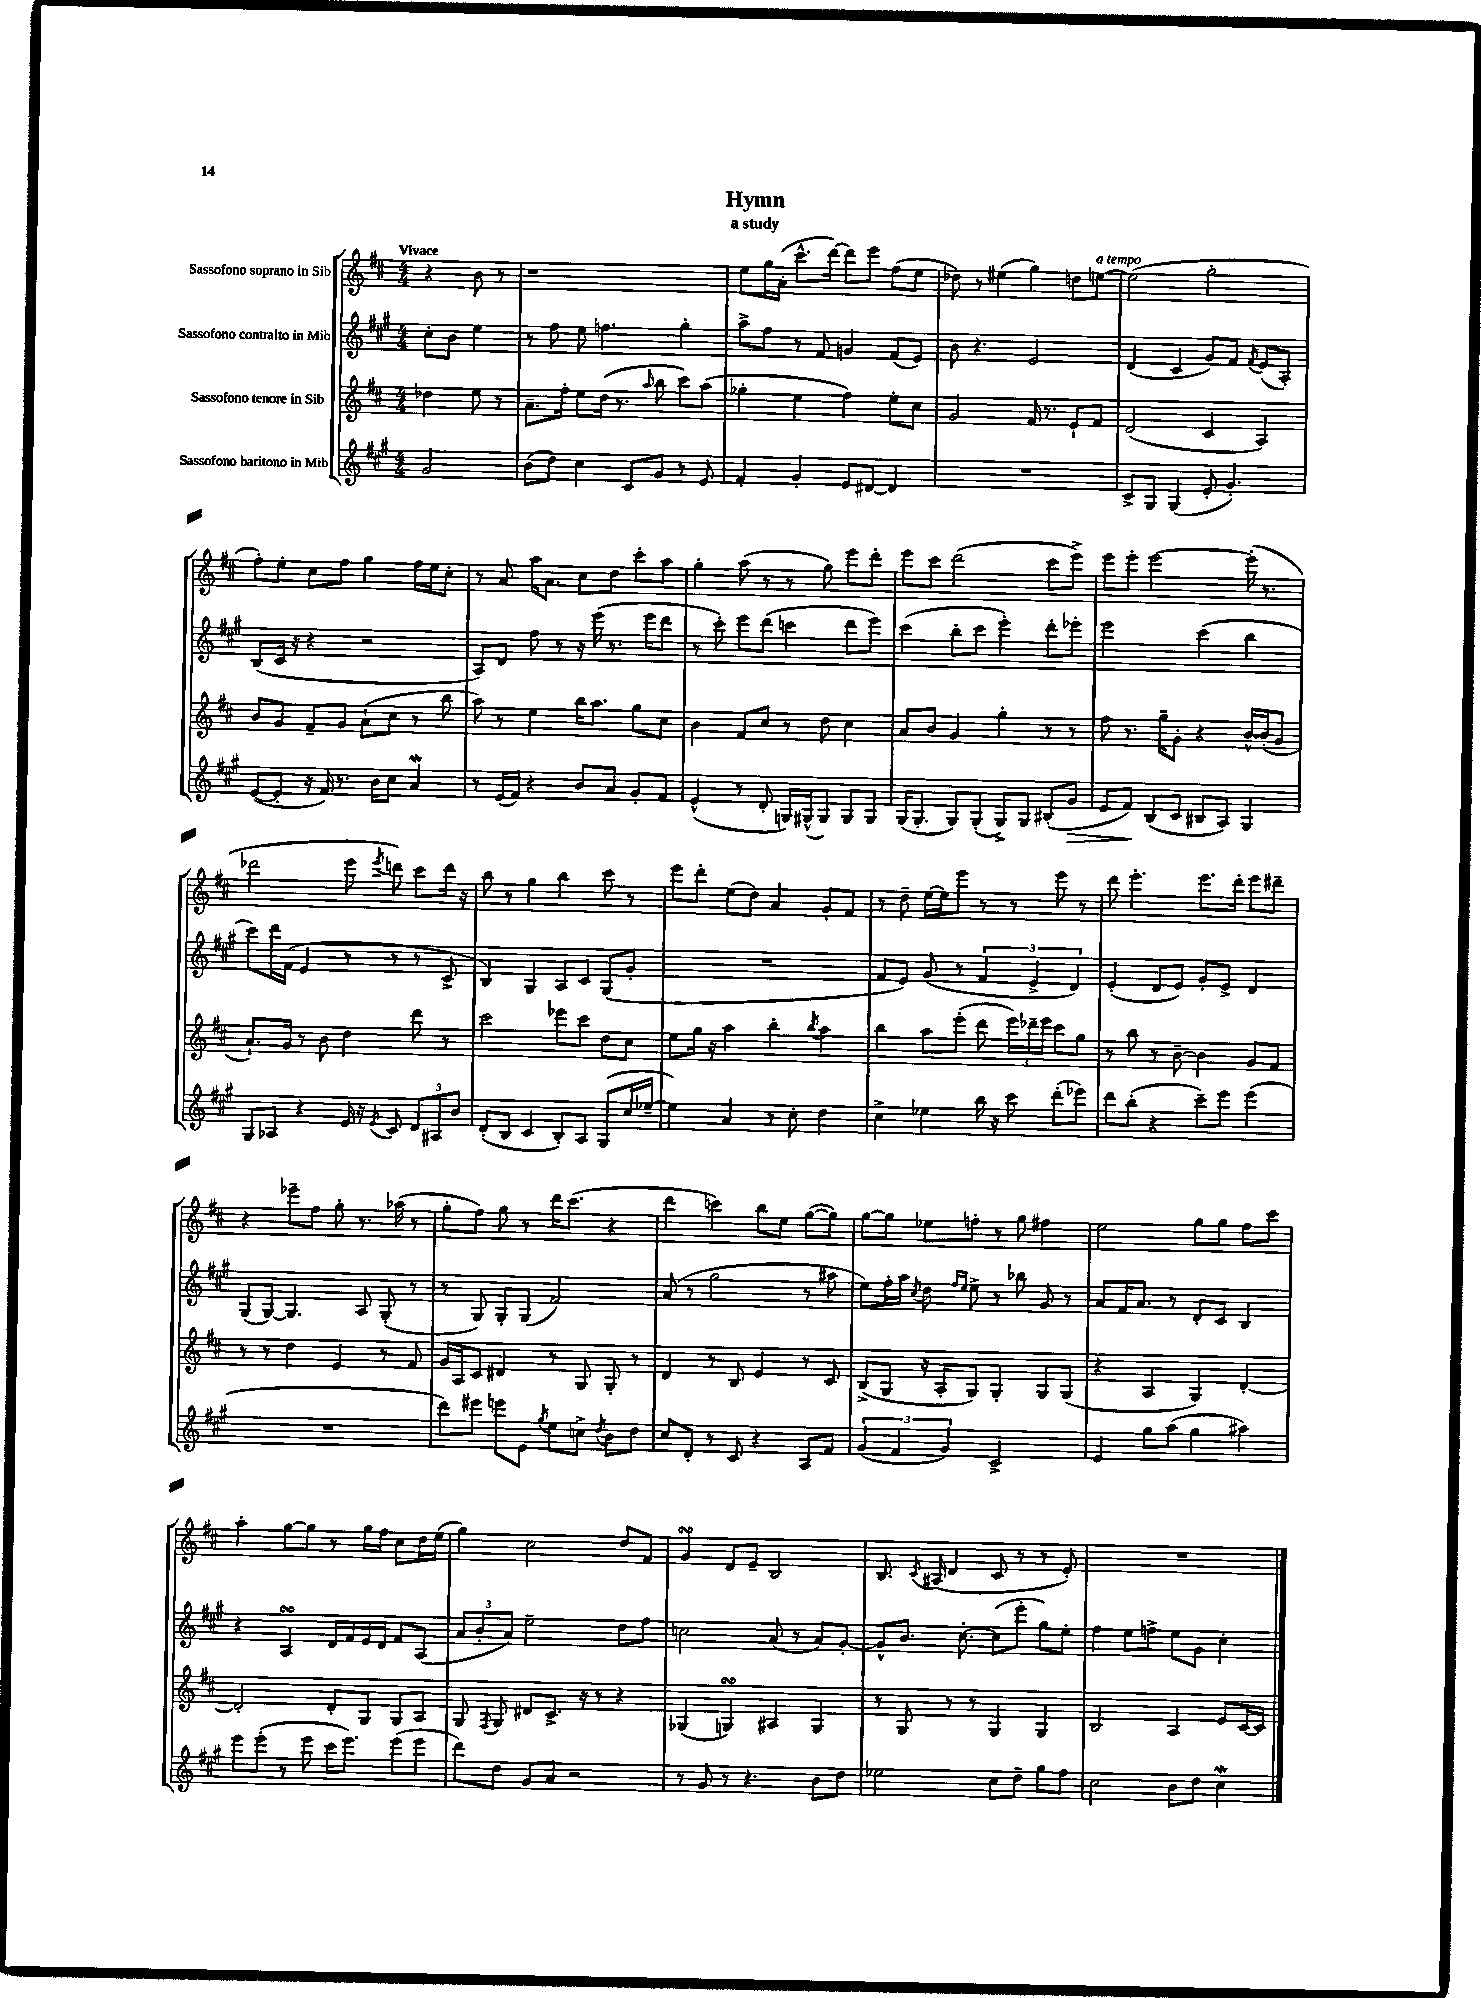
\header { title = "Hymn" subtitle = "a study" }
<<
\new StaffGroup <<
\new Staff = "s0" \with { instrumentName = "Sassofono soprano in Sib" } {
    \clef treble \key d \major \numericTimeSignature \time 4/4 \partial 2 \tempo "Vivace"
    \autoBeamOff r4 b'8 r8 |
    r1 |
    e''8[ g''16 a'16]-.( cis'''8.[-^ d'''16]~) d'''8[ e'''8] fis''8[( e''8] |
    des''8) r8 eis''4( g''4) d''8[ e''8]~^\markup { \italic "a tempo" } |
    e''2( g''2-. |
    fis''8[-.) e''8]-. cis''8[ fis''8] g''4 fis''16[ e''16 cis''8]-. |
    r8 a'8 a''16[ a'8.] cis''8[ d''8] cis'''8[-. a''8] |
    g''4-. a''8( r8 r8 g''8) e'''8[ d'''8]-. |
    e'''8[ cis'''8] d'''2( cis'''8[ e'''8]->) |
    e'''8[ e'''8]-. e'''2~ e'''16-.( r8. |
    des'''2 e'''8 \acciaccatura { e'''8 } d'''8) cis'''8[ d'''16] r16 |
    b''8 r8 g''4 b''4 cis'''8 r8 |
    e'''8[ d'''8]-. e''8[( d''8]) a'4 g'8[-. fis'8] |
    r8 d''8-- e''16[~ e''16 e'''8] r8 r8 e'''8 r8 |
    d'''8 e'''4.-. e'''8.[ d'''16]-. e'''8[ dis'''8]-- |
    r4 ees'''8[-- fis''8] g''8-. r8. aes''16( r8 |
    g''8[-. fis''8]) g''8 r8 d'''16[ cis'''8.]( r4 |
    d'''4 c'''4) b''8[ e''8] g''8[~( g''8]) |
    g''8[~ g''8] ees''8[ f''8]-. r8 g''8 fis''4 |
    e''2 g''8[ g''8] fis''8[ cis'''8] |
    a''4-. g''8[~ g''8] r8 g''16[ fis''16] cis''8[ d''16 e''16]( |
    g''4) cis''2 d''8[ fis'8] |
    g'4\turn d'8[ e'8]-- b2 |
    b8. \acciaccatura { cis'8 } ais16( d'4 cis'8 r8 r8 e'8-.) |
    R1 \bar "|." |
}
\new Staff = "s1" \with { instrumentName = "Sassofono contralto in Mib" } {
    \clef treble \key a \major \numericTimeSignature \time 4/4 \partial 2
    \autoBeamOff cis''8[-. b'8] e''4 |
    r8 fis''8 e''8 f''4. gis''4-. |
    a''8[-> fis''8] r8 fis'8 g'4 fis'8[( e'8]) |
    b'8 r4. e'2 |
    d'4( cis'4 gis'8[) fis'8] \acciaccatura { fis'8 } e'8[( a8]-.) |
    b8[( cis'16] r16 r4 r2 |
    a8[) d'8] fis''8 r8 r16 e'''16( r8. e'''16[ d'''8] |
    r8 cis'''8-.) e'''8[ d'''8]( c'''4 d'''8[ e'''8]) |
    cis'''4( b''8[-. cis'''8] e'''4-.) d'''8[-. ees'''8]-. |
    e'''2 cis'''4( b''4 |
    cis'''8[) d'''16 fis'16]( e'4 r8 r8 r8 cis'8-> |
    b4) gis4 a8[ cis'8] gis8[( gis'8]-. |
    R1 |
    fis'8[ e'8]) gis'8( r8 \tuplet 3/2 { fis'4 e'4-> d'4) } |
    e'4-.( d'8[ e'8]) gis'8[-. e'8]-> d'4 |
    gis8[( gis8]~) gis4. a8 gis8-.( r8 |
    r8 gis8) gis8[-. gis8]( fis'2) |
    a'8( r8 gis''2 r8 ais''8 |
    e''8[) fis''16-. a''16] \acciaccatura { cis''8 } d''8 \grace { fis''16[ e''16] } e''8-> r8 bes''8 gis'8 r8 |
    a'8[ fis'16 a'8.] r8 d'8[-. cis'8] b4 |
    r4 a4\turn d'16[ fis'16 e'16 d'16] fis'8[ a8]( |
    \tuplet 3/2 { a'8[ b'8-. a'8]) } e''2-- d''8[ fis''8] |
    c''2 a'8( r8 a'8[) gis'8]~-. |
    gis'8[-^ b'8.] cis''8.~-. cis''8[( e'''8]-. gis''8[) e''8]-. |
    fis''4 e''8[ f''8]-> e''8[ gis'8] cis''4-. \bar "|." |
}
\new Staff = "s2" \with { instrumentName = "Sassofono tenore in Sib" } {
    \clef treble \key d \major \numericTimeSignature \time 4/4 \partial 2
    \autoBeamOff des''4 e''8 r8 |
    a'8.[-- fis''16]-. e''8[ d''16]( r8. \grace { a''16 } b''8 cis'''8[) a''8]( |
    ges''4-. e''4 fis''4) e''8[-. cis''8] |
    g'2 fis'16 r8. e'8[-! fis'8] |
    d'2( cis'4 a4) |
    b'8[ g'8] fis'8[-- g'8] a'8[-!( cis''8] r8 b''8 |
    a''8) r8 e''4 b''16[ a''8.] g''8[ cis''8] |
    b'4 fis'8[ cis''8] r8 d''8 cis''4 |
    a'8[ b'8] g'4 g''4-. r8 r8 |
    fis''8 r8. g''16[-- g'8]-. r4 b'16[~-^ b'16-.( g'8] |
    a'8.[-!) g'16] r8 b'8 d''4 d'''8 r8 |
    cis'''2 ees'''8[ cis'''8] d''8[ cis''8] |
    e''8[ g''16] r16 a''4 b''4-. \acciaccatura { b''8 } a''4 |
    b''4 a''8[ e'''8]-.( d'''8 \tuplet 3/2 { e'''16[) des'''16-- e'''16] } cis'''8[ g''8] |
    r8 b''8 r8 b'8~-- b'4 g'8[ fis'8] |
    r8 r8 d''4 e'4 r8 fis'8 |
    g'16[ a16 cis'8] dis'4 r8 g8 g8-. r8 |
    d'4 r8 b8 e'4 r8 cis'8 |
    b8[->( g8] r16 a16[-. g8]) g4-. g8[ g8]( |
    r4 a4 g4) d'4~-. |
    d'2-. d'8[-. g8] g8[ a8] |
    g8 \acciaccatura { fis8 } g8 dis'8[ cis'8.]-> r16 r8 r4 |
    ges4( g4\turn) ais4 g4 |
    r8 g8 r8 r8 g4 g4 |
    b2 a4 e'8[ cis'16~ cis'16] \bar "|." |
}
\new Staff = "s3" \with { instrumentName = "Sassofono baritono in Mib" } {
    \clef treble \key a \major \numericTimeSignature \time 4/4 \partial 2
    \autoBeamOff gis'2 |
    b'8[( d''8]) cis''4 cis'8[ gis'8] r8 e'8 |
    fis'4-. gis'4-. e'8[ dis'8]~ dis'4 |
    R1 |
    cis'8[-> gis8] gis4( e'8-. gis'4.-.) |
    e'8[~( e'8]-. r16 fis'16) r8. b'16[ cis''8] a'4\mordent |
    r8 e'16[( fis'16]) r4 b'8[ a'8] gis'8[-. fis'8] |
    e'4-^( r8 d'8-. g16[) gis16-^( gis8]) gis8[ gis8] |
    gis16[( gis8.]-. gis8[) gis8]-.( gis8[->) gis8] bis8[-.( gis'8]\> |
    e'8[ fis'8]\!) b8[( cis'8] bis8[ a8]) gis4 |
    gis8[ aes8] r4 e'16 r16 \acciaccatura { e'8 } cis'8 \tuplet 3/2 { d'8[ ais8 b'8] } |
    d'8[-.( b8] cis'4 b8[-.) a8] gis8[( cis''16 ees''16]~-- |
    ees''4) a'4 r8 cis''8-. d''4 |
    cis''4-> ees''4 b''16 r16 cis'''8 d'''8[-.( ees'''8]) |
    d'''8[ b''8]-.( r4 cis'''8[--) e'''8] e'''4( |
    R1 |
    d'''8[) eis'''8] e'''8[ e'8] \acciaccatura { gis''8 } e''8[ c''8]-> \acciaccatura { d''8 } b'8[ d''8] |
    cis''8[ d'8]-. r8 cis'8 r4 a8[ fis'8] |
    \tuplet 3/2 { gis'4( fis'4 gis'4) } cis'2-> |
    e'4 gis''8[ a''8]( gis''4 ais''4) |
    e'''8[ e'''8]-.( r8 e'''8 cis'''16[ e'''8.]) e'''8[( e'''8] |
    d'''8[) d''8] gis'8[ a'8] r2 |
    r8 gis'8 r8 r4. b'8[ d''8] |
    ees''2 cis''8[ d''8]-- gis''8[ fis''8] |
    cis''2 b'8[ d''8] cis''4\mordent \bar "|." |
}
>>
>>
\layout { \context { \Score \remove "Bar_number_engraver" } }
